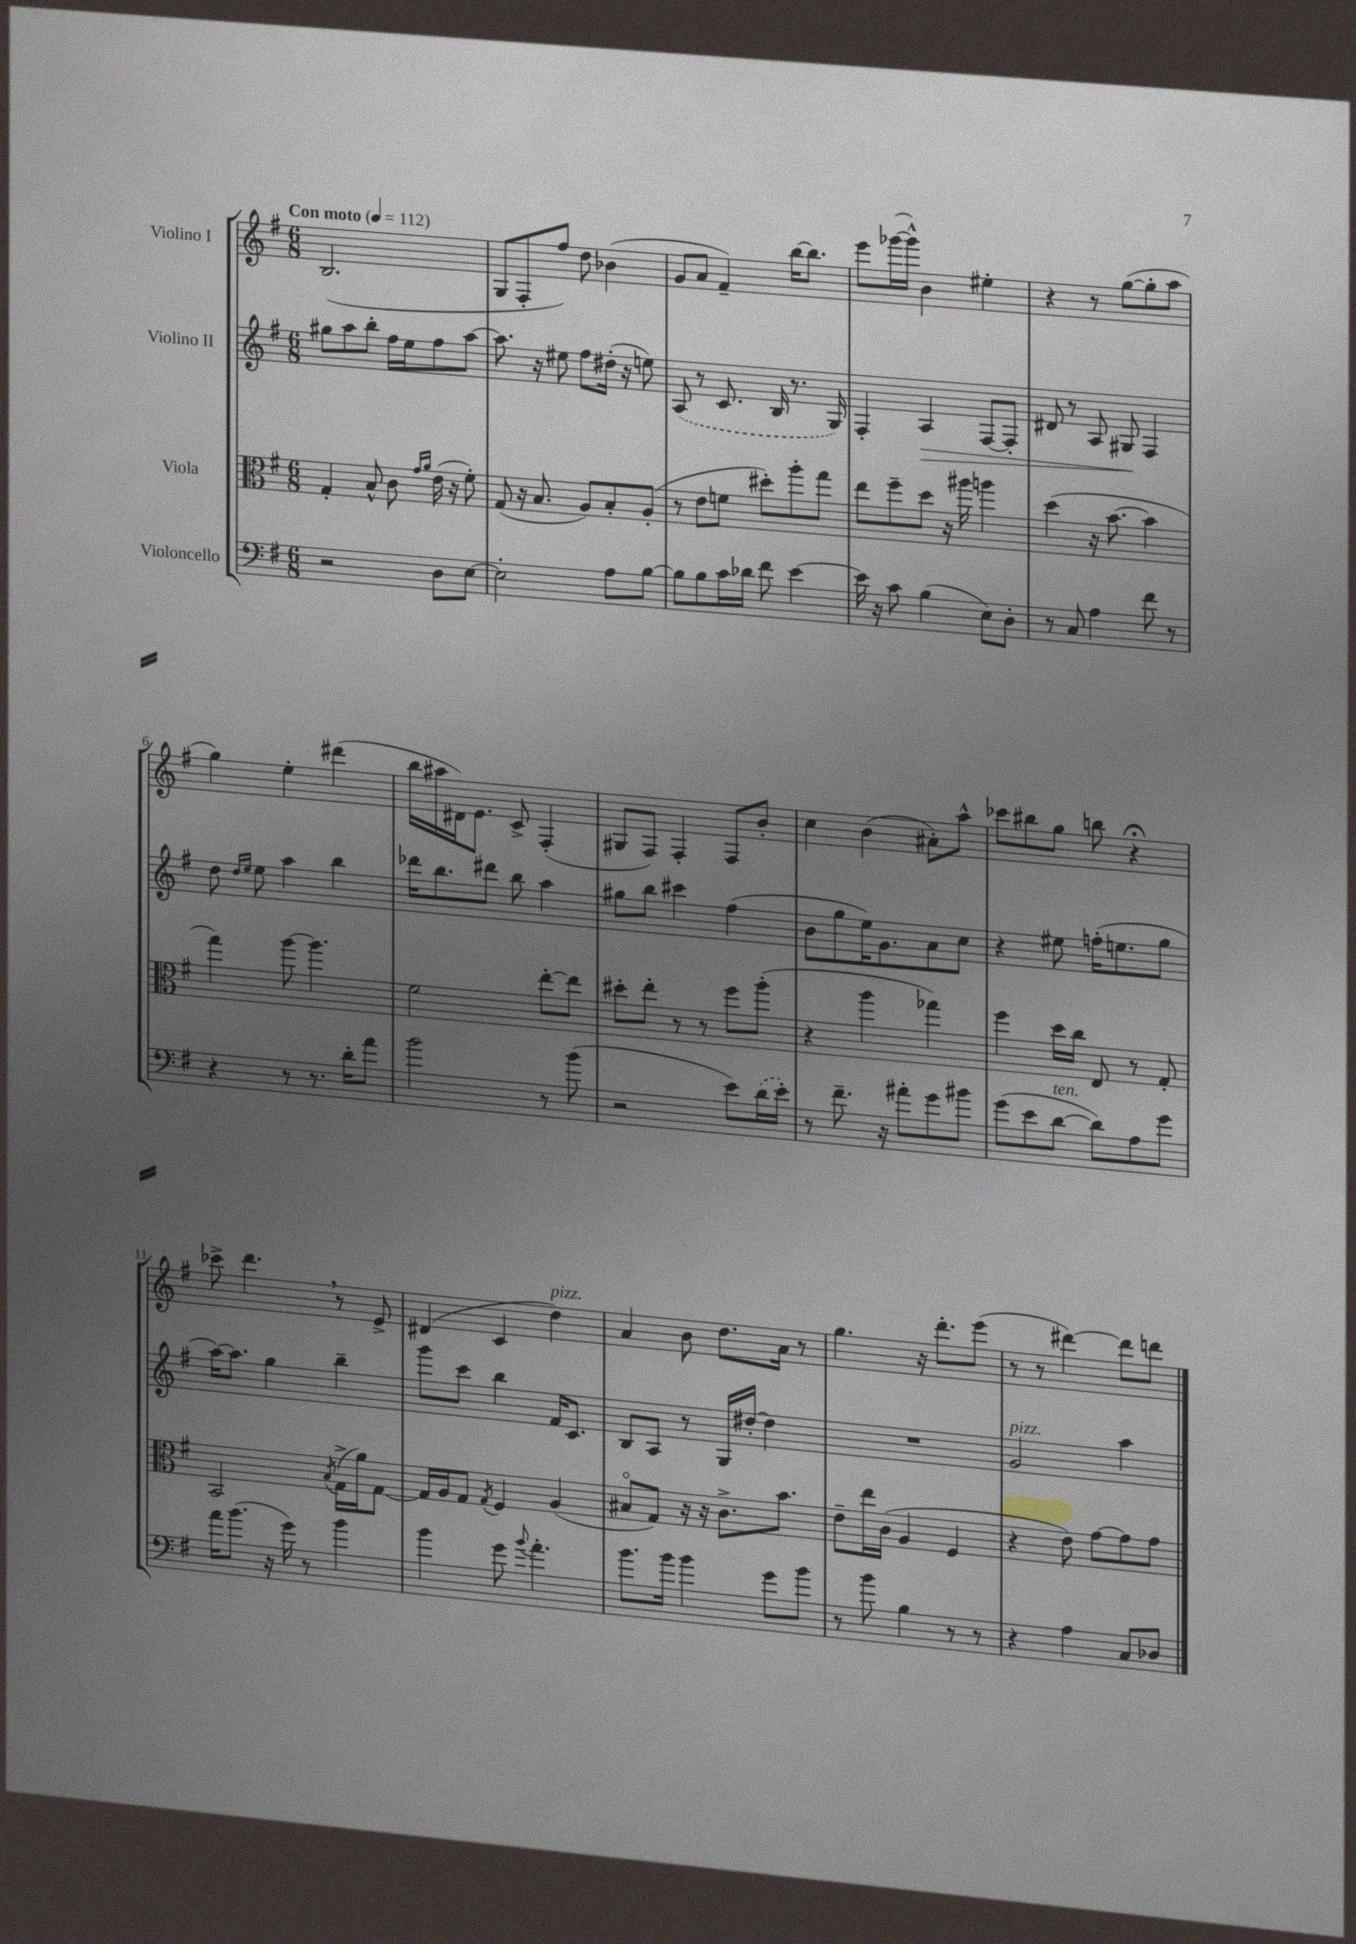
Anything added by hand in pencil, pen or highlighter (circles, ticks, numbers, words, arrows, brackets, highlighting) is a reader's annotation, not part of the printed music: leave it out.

**kern	**kern	**kern	**kern
*staff4	*staff3	*staff2	*staff1
*clefF4	*clefC3	*clefG2	*clefG2
*k[f#]	*k[f#]	*k[f#]	*k[f#]
*M6/8	*M6/8	*M6/8	*M6/8
*MM112	*MM112	*MM112	*MM112
2r	4G'	8gg#	(2.B
.	.	8aa	.
.	8B^^	8bb'	.
.	8c	16ff#	.
.	.	16ee	.
.	16qqg	.	.
.	16qqa	.	.
8D	(16e	8ff#	.
.	16r	.	.
[8E	8f#')	[8aa	.
=	=	=	=
2E']	(8G	8.aa]	8G
.	16r	.	8F#'
.	8.B	16r	.
.	.	8ee#	8ff#)
.	8A)	8ff#	8dd
8A	8B'	(16dd#'	(4b-
.	.	16r	.
[8B	(8A'	8ee)	.
=	=	=	=
8B]	8r	(8A	8g
8B	8e	8r	8a
16c	8f	8.c	4f#~)
16d-	.	.	.
8f#	8dd#')	.	.
.	.	16B	.
[4e	8aa'	8.r	[16bb
.	.	.	8.bb]
.	8gg	.	.
.	.	16G)	.
=	=	=	=
16e]	8ee	4F#'	8eee
16r	.	.	.
8c	8ff#~	.	([16ggg-
.	.	.	16ggg-^^])
(4B	8dd	4A	4b
.	16r	.	.
.	16aa#	.	.
8E)	4aa	[8F#	4ee#'
8D'	.	8F#']	.
=	=	=	=
8r	(4dd	8d#	4r
8C	.	8r	.
4A	16r	8A	8r
.	[8.b	.	.
.	.	8G#	([8gg
8f#	4b]	4F#	8gg']
8r	.	.	8aa
=	=	=	=
4r	4gg)	8dd	4gg)
.	.	16qqdd	.
.	.	16qqee	.
.	.	8ee	.
8r	[8aa	4aa	4ee'
8.r	4.aa]	.	.
.	.	4bb	(4ddd#
16d'	.	.	.
8a	.	.	.
=	=	=	=
2b	2f#	16ddd-	16bb
.	.	8.bb	16aa#
.	.	.	16d#)
.	.	.	8.e
.	.	8ddd#	.
.	.	8bb	8c^
8r	[8ee'	4aa	(4F#'
(8b	8ee]	.	.
=	=	=	=
2r	8dd#'	8gg#	8G#
.	8ee'	8bb	8F#)
.	8r	4ccc#	4F#'
.	8r	.	.
8e)	8ff#	(4ff#	8F#
(16d	(8aa'	.	8b'
16e')	.	.	.
=	=	=	=
8r	4r	8b	4cc
8.f#~	.	8gg	.
.	4aa	16ee)	(4b
16r	.	8.g	.
8a#'	.	.	.
8g	4gg-)	8a	8a#')
8b#	.	8cc	8aa^^
=	=	=	=
(8g	4ff#	4r	8ccc-
8e	.	.	8bb#
[8d	16dd	8ee#	8gg
.	16cc	.	.
8d])	8E	(16ff'	8bb
.	.	8.ee	.
8A	8r	.	4r;
8g	8G'	8gg	.
=	=	=	=
16a	2BB	[16aa)	8ccc-^
(8.b	.	8.aa]	.
.	.	.	4.ddd
16r	.	4gg	.
16g)	.	.	.
8r	.	.	.
.	8qB	.	.
4b	(16G^	4bb~	8r
.	16a)	.	.
.	[8G	.	8e^
=	=	=	=
4b	16G]	8ggg	(4d#
.	16A	.	.
.	8G	8ccc	.
.	8qG	.	.
8g	4F#	4bb	4c
8qqb	.	.	.
4.a'	.	.	.
.	(4A	16f#	4dd)
.	.	8.c	.
=	=	=	=
8.b	8B#o	8B	4a
.	8G)	8A	.
16b	.	.	.
4b	16r	8r	8b
.	16r	.	.
.	8.c^	16G	8.dd
.	.	[16dd#'	.
8g	.	4dd#]	.
.	8.b	.	16a
8b	.	.	8r
=	=	=	=
8r	8e~	2.r	4.gg
8b	16ee	.	.
.	(16c	.	.
4B	4A	.	.
.	.	.	16r
.	.	.	8.ddd'
8r	4F#	.	.
8r	.	.	(8eee
=	=	=	=
4r	4r	2g	8r
.	.	.	8r
4A	8e)	.	[4ddd#)
.	[8g	.	.
8C	8g]	4aa	8ddd#]
8D-	8g	.	8ddd
==	==	==	==
*-	*-	*-	*-
